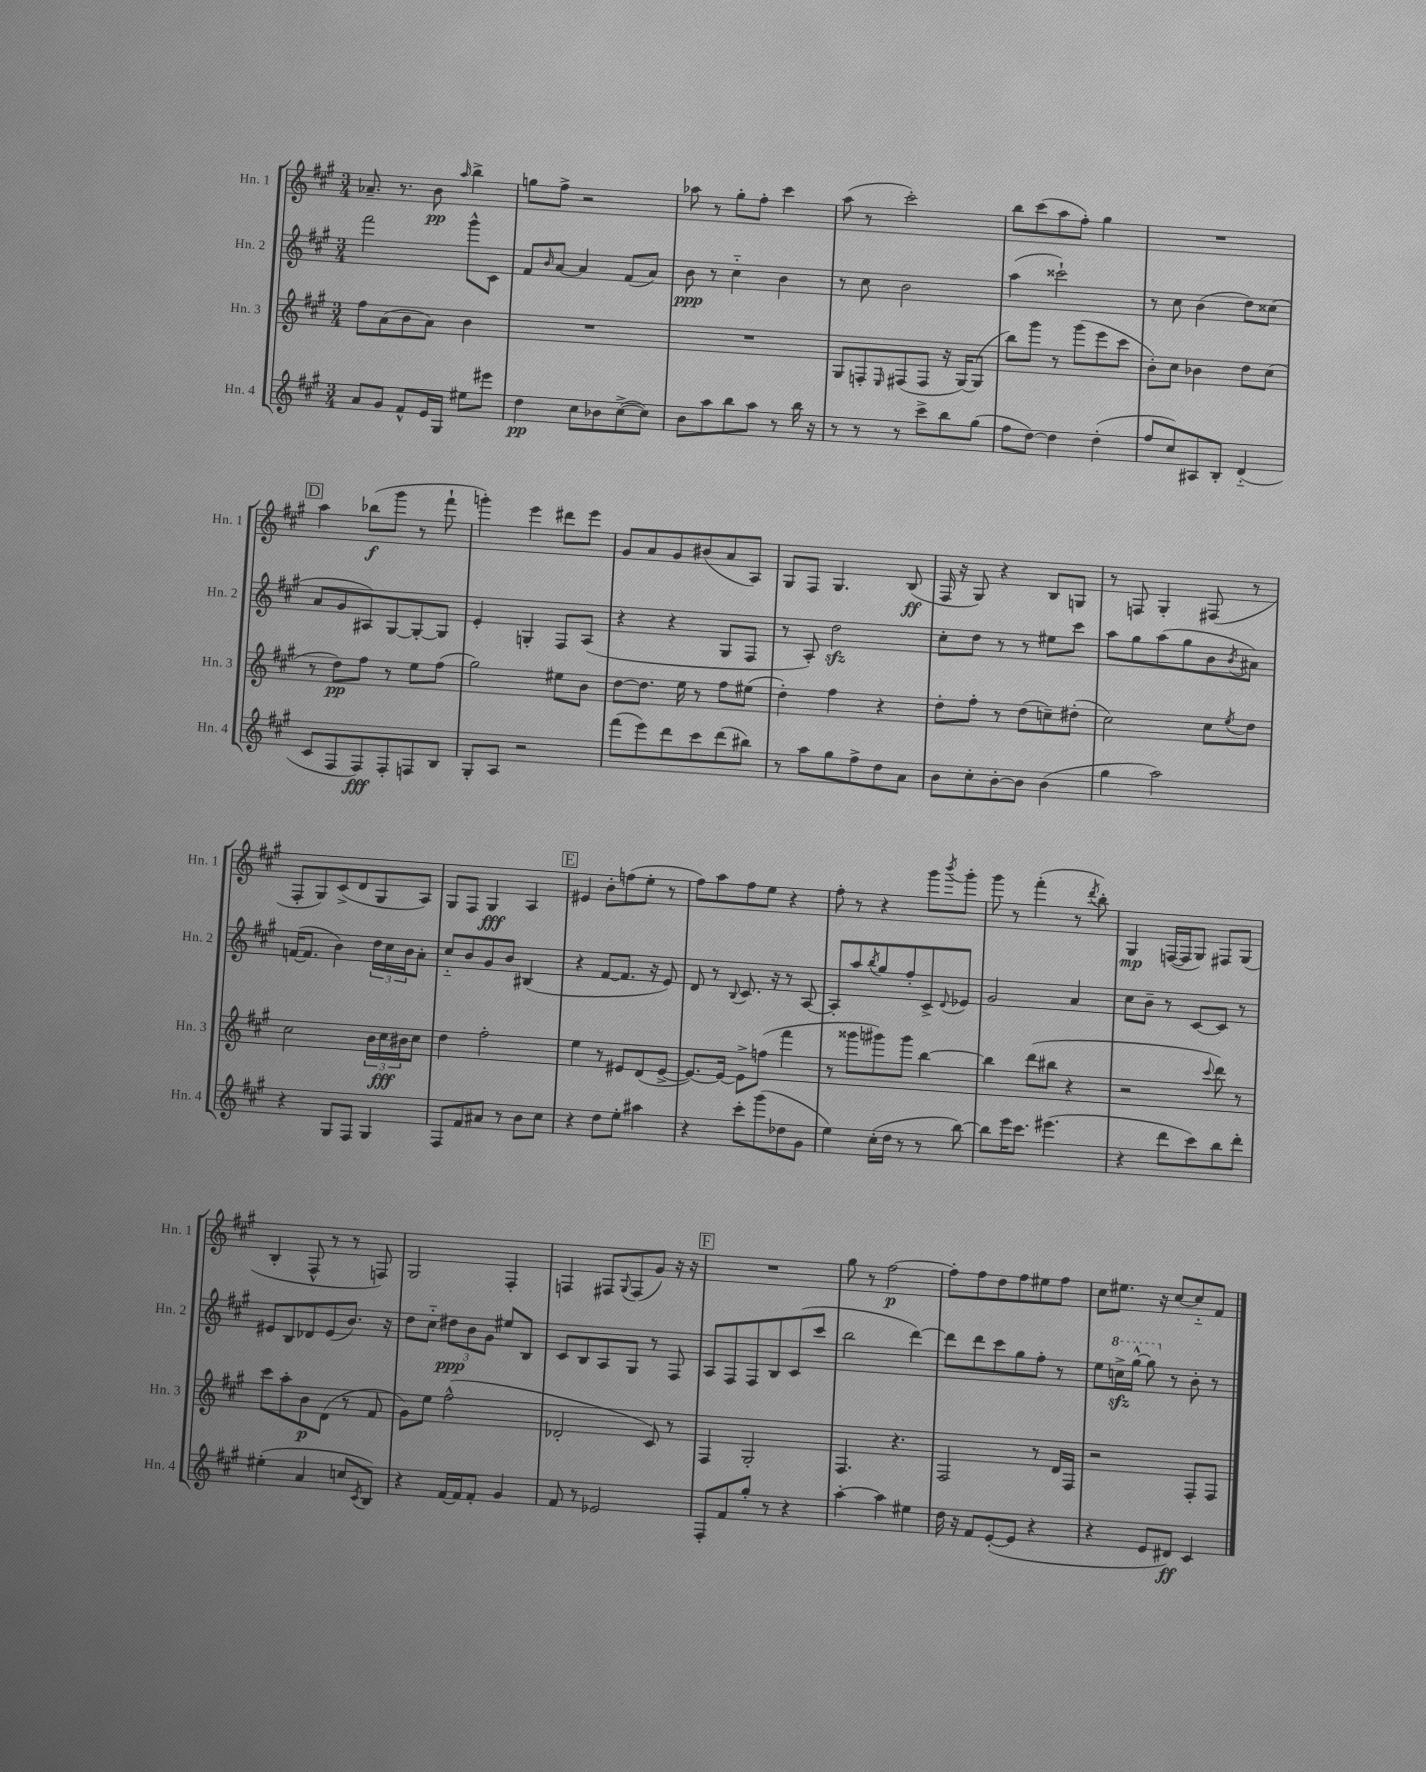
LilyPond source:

<<
\new StaffGroup <<
\new Staff = "s0" \with { instrumentName = "Hn. 1" shortInstrumentName = "Hn. 1" } {
    \clef treble \key a \major \numericTimeSignature \time 3/4
    aes'8.-- r8. b'8\pp \grace { a''16 } b''4-> |
    g''8 fis''8-> r2 |
    aes''8 r8 gis''8-. fis''8-. cis'''4 |
    a''8( r8 cis'''2-.) |
    b''8 cis'''8( a''8 fis''8-.) gis''4 |
    R2. |
    \mark \markup { \box "D" } a''4 bes''8\f( gis'''8 r8 fis'''8-! |
    g'''4-.) e'''4 dis'''8 e'''8 |
    gis'8 a'8 gis'8 bis'8( a'8 a8) |
    gis8 fis8 gis4. b8\ff( |
    fis16 r16 gis8) r4 b8 g8 |
    r8 f8 gis4-. fis8( r8 |
    fis8-. gis8) cis'8->( d'8 gis8 a8) |
    gis8 fis8 gis4\fff a4 |
    \mark \markup { \box "E" } eis'4 b'8-. f''8( e''8-. r8 |
    fis''8) a''8 fis''8 e''8 r4 |
    fis''8-. r8 r4 gis'''8 \acciaccatura { b'''8 } gis'''8-. |
    gis'''8 r8 fis'''4-.( r8 \acciaccatura { d'''8 } b''8-.) |
    gis4\mp f16~( f16 gis8) fis8 gis8( |
    b4-. fis8-^ r8 r8 f8) |
    gis2 fis4-. |
    f4 fis8 \appoggiatura { gis8 } fis8( gis'8) r16 r16 |
    \mark \markup { \box "F" } R2. |
    gis''8 r8 fis''2~\p |
    fis''8-. fis''8 d''8 fis''8 eis''8 fis''8 |
    cis''8 eis''8. r16 cis''8~ cis''8-_ fis'8 \bar "|." |
}
\new Staff = "s1" \with { instrumentName = "Hn. 2" shortInstrumentName = "Hn. 2" } {
    \clef treble \key a \major \numericTimeSignature \time 3/4
    fis'''2 gis'''8-^ cis'8 |
    fis'8 \grace { b'16 } a'8~ a'4 fis'8( a'8) |
    b'8\ppp r8 cis''4-_ b'4 |
    r8 cis''8 b'2 |
    a''4( cisis'''2-!) |
    r8 cis''8 b'4( d''8) cisis''8( |
    \mark \markup { \box "D" } a'8 gis'8 ais8) gis8~ gis8~-. gis8 |
    e'4-. g4-. fis8 a8( |
    r4 r4 gis8 fis8 |
    r8 a8-.) d''2\sfz |
    cis''8-. d''8 r8 r8 eis''8 cis'''8 |
    a''8 gis''8 a''8( gis''8 b'8 \acciaccatura { b'8 } ais'8) |
    f'16~( f'8. b'4) \tuplet 3/2 { d''16 cis''16 b'16 } a'8-. |
    cis''8-_ b'8 gis'8 b'8 bis4( |
    \mark \markup { \box "E" } r4 fis'8~ fis'8. r16 e'8) |
    d'8 r8 \appoggiatura { b8 } cis'8. r16 r8 a8~ |
    a8-. a''8 \acciaccatura { b''8 } gis''8 fis''8-. cis'8-> \appoggiatura { d'8 } ees'8 |
    gis'2 a'4 |
    cis''8 b'8-- r8 cis'8~ cis'8 r8 |
    eis'8 b8 des'8 eis'8( b'8.) r16 |
    d''8 cis''8-_ \tuplet 3/2 { dis''8\ppp b'8 gis'8 } eis''8 b8 |
    cis'8 b8 a8 gis8 r8 fis8 |
    \mark \markup { \box "F" } a8 fis8 fis8 b8 cis'8( cis'''8 |
    b''2 d'''4~) |
    d'''8 d'''8 cis'''8 gis''8 fis''8-. r8 |
    e''8 \ottava #1 c'''16->\sfz gis'''16~-^ gis'''8 \ottava #0 r8 b'8-. r8 \bar "|." |
}
\new Staff = "s2" \with { instrumentName = "Hn. 3" shortInstrumentName = "Hn. 3" } {
    \clef treble \key a \major \numericTimeSignature \time 3/4
    fis''8 a'8( b'8 a'8) b'4 |
    R2. |
    R2. |
    gis8 f8-. \grace { e16 } fis8( fis8 r16 gis16~) gis8( |
    b''8) gis'''8 r8 gis'''8( e'''8 cis'''8 |
    b'8-.) cis''8 bes'4 d''8 cis''8( |
    \mark \markup { \box "D" } r8 d''8\pp) fis''8 r8 e''8 fis''8( |
    gis''2) eis''8 b'8 |
    d''8~ d''8. e''16 r8 fis''8 eis''8( |
    d''4-.) fis''4 r4 |
    d''8-. fis''8-. r8 d''8( c''8--) dis''8-.( |
    cis''2) cis''8 \acciaccatura { e''8 } d''8 |
    cis''2 \tuplet 3/2 { b'16 cis''16\fff bis'16 } cis''8 |
    d''4 fis''2-. |
    \mark \markup { \box "E" } e''4 r8 eis'8 d'8( eis'8~-> |
    eis'8.~) eis'16~ eis'8-> f''8( fis'''4 |
    r8 gisis'''8 gis'''8) gis'''8 b''4~ |
    b''4 d'''8( bis''8 r4 |
    r2 \appoggiatura { cis'''8 } d'''8) r8 |
    cis'''8 a''8-. b'8\p d'8( r8 fis'8 |
    gis'8) e''8 fis''2-^( |
    des'2-. cis'8) r8 |
    \mark \markup { \box "F" } fis4 gis2-. |
    fis4. r4. |
    fis2 r8 d'16 fis16 |
    r2 fis8-. fis8 \bar "|." |
}
\new Staff = "s3" \with { instrumentName = "Hn. 4" shortInstrumentName = "Hn. 4" } {
    \clef treble \key a \major \numericTimeSignature \time 3/4
    a'8 gis'8 fis'8-^ e'16 gis16 eis''8 eis'''8 |
    d''4\pp cis''8 bes'8 cis''8~->( cis''8) |
    b'8 a''8 b''8 a''8 r8 b''16 r16 |
    r8 r8 r8 cis'''8-> b''8 gis''8( |
    fis''8 d''8~) d''4 d''4-.( |
    fis''8 cis''8) ais8 b8-. d'4-_( |
    \mark \markup { \box "D" } cis'8 fis8 fis8\fff) fis8-. f8 b8 |
    gis8-. a8 r2 |
    fis'''8( e'''8) d'''8 cis'''8 d'''8( bis''8) |
    r8 a''8 gis''8 fis''8-> d''8 a'8 |
    b'8 cis''8-. b'8~-. b'8 b'4( |
    gis''4 a''2) |
    r4 gis8 fis8 gis4 |
    fis8 fis'8 ais'8 r8 b'8 cis''8 |
    \mark \markup { \box "E" } r4 d''8 e''8-. ais''4 |
    r4 cis'''8-. gis'''8( des''8 gis'8 |
    e''4) cis''16-.( d''16 r8 r8 b''8~) |
    b''8 e'''16 cis'''8. eis'''4.( |
    r4 d'''8 cis'''8) b''8 d'''8-. |
    eis''4-.( a'4 c''8 \acciaccatura { cis'8 } b8) |
    r4 fis'16~ fis'16 fis'8-. gis'4 |
    fis'8 r8 ees'2 |
    \mark \markup { \box "F" } fis8-. fis'8 gis''8-. r8 r4 |
    a''4~-. a''4 eis''4 |
    d''16 r16 fis'8 e'8~-.( e'8 r4 |
    r4 e'8 dis'8\ff) cis'4 \bar "|." |
}
>>
>>
\layout { \context { \Score \remove "Bar_number_engraver" } }
